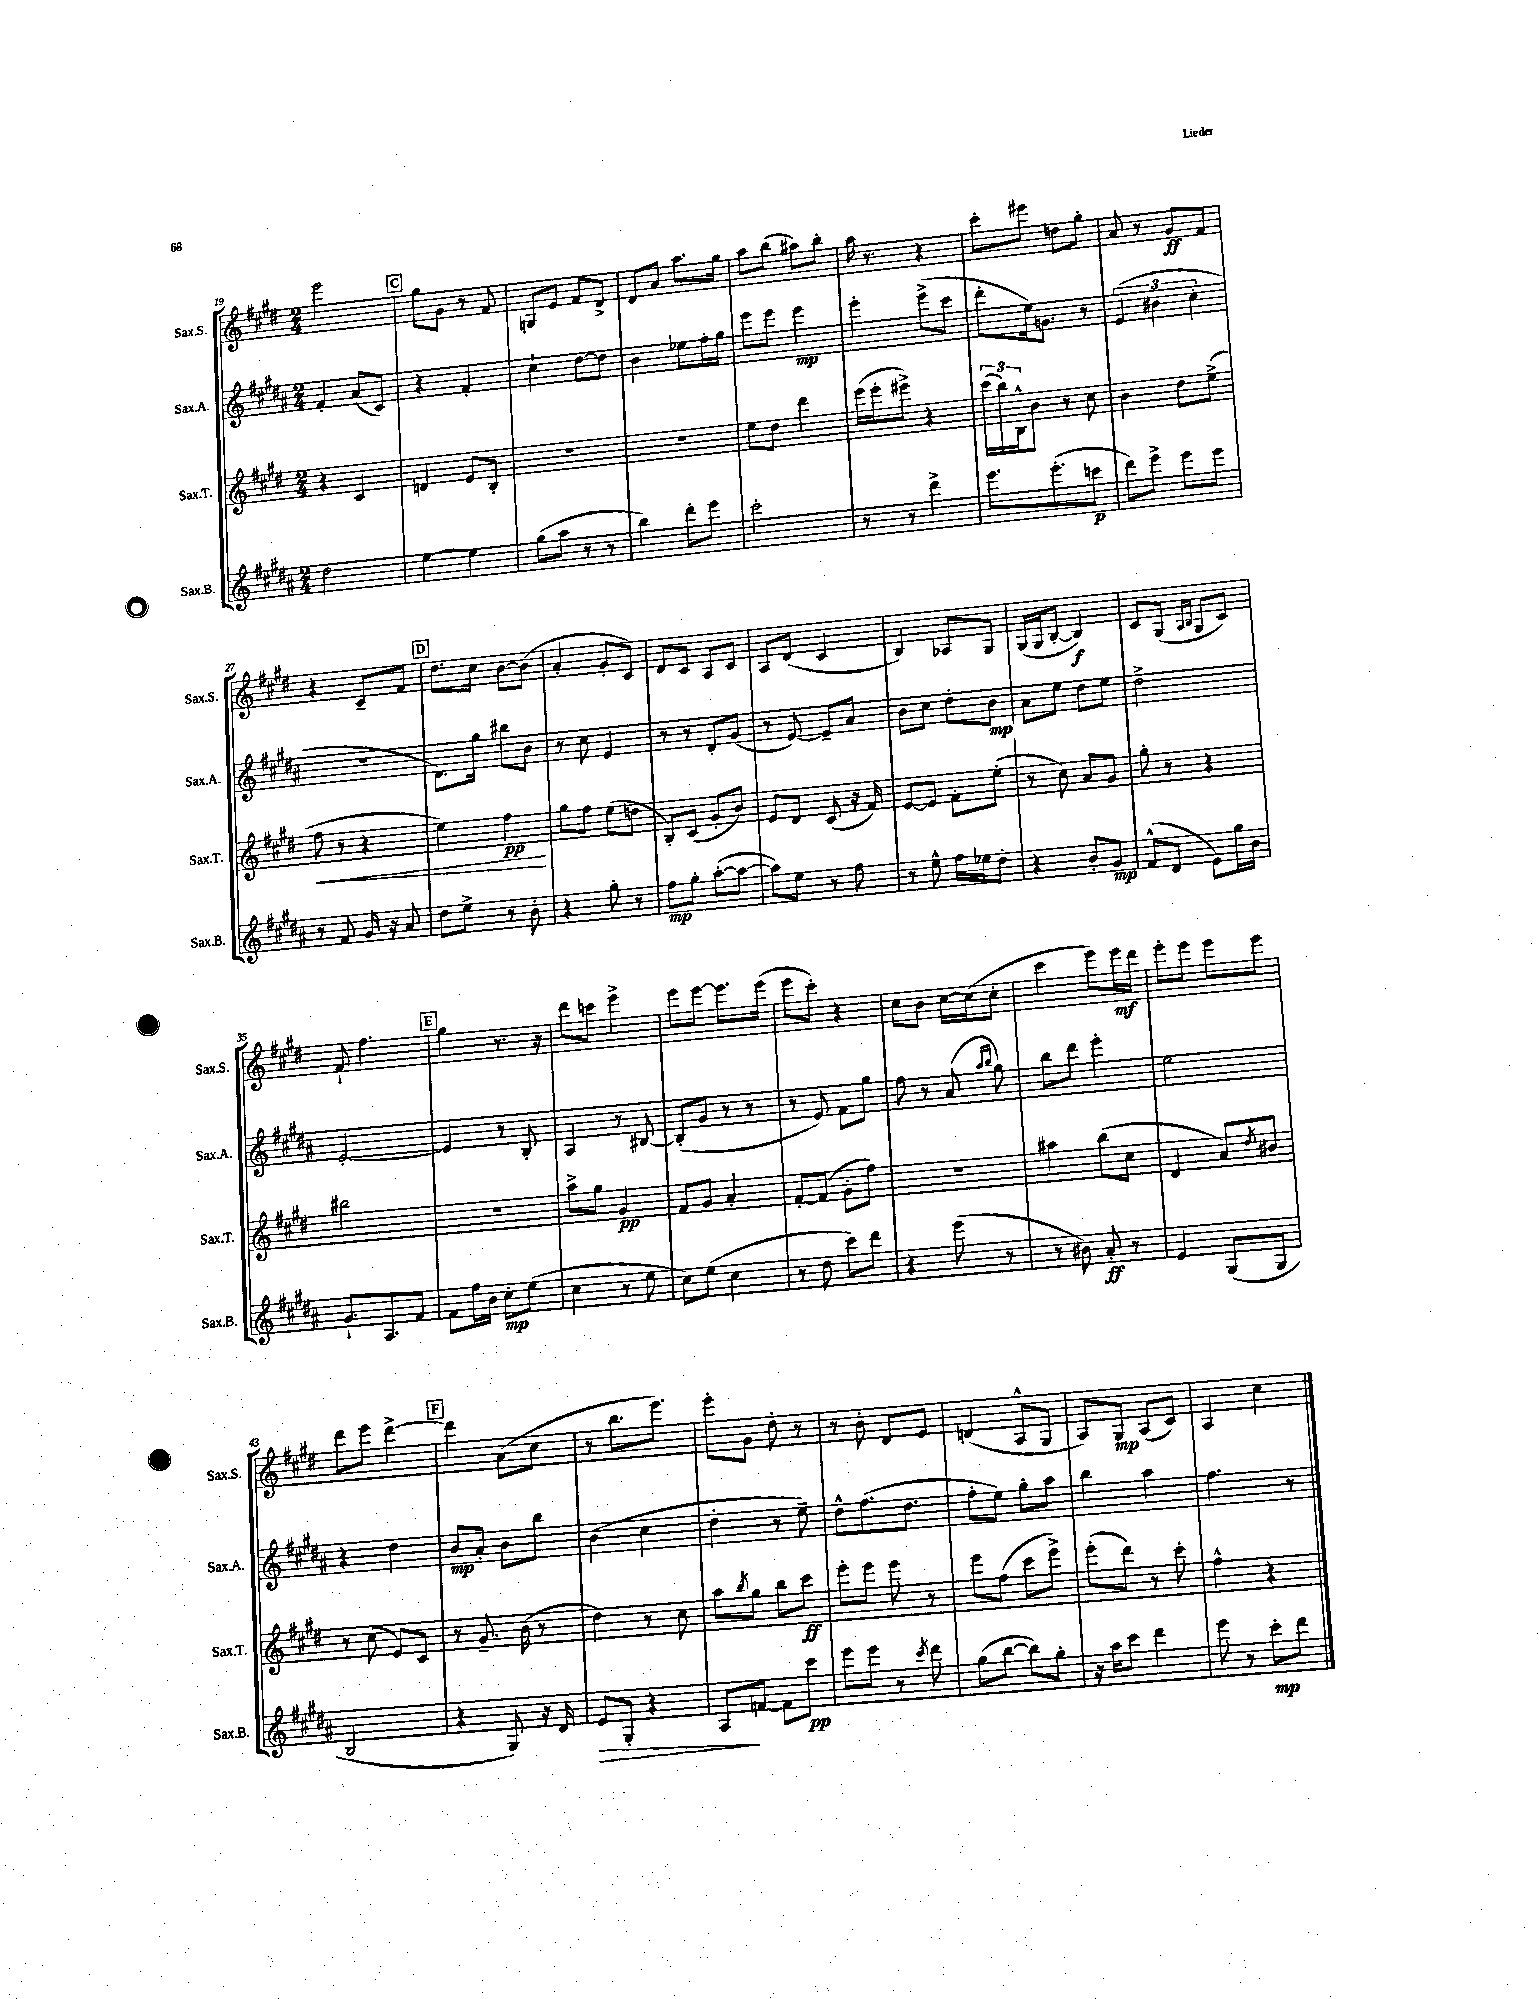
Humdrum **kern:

**kern	**kern	**kern	**kern
*staff4	*staff3	*staff2	*staff1
*clefG2	*clefG2	*clefG2	*clefG2
*k[f#c#g#d#a#]	*k[f#c#g#d#]	*k[f#c#g#d#a#]	*k[f#c#g#d#]
*M2/4	*M2/4	*M2/4	*M2/4
2dd#\	4r	4f#'/	2eee\
.	4c#/	(8a#/L	.
.	.	8c#/J)	.
=	=	=	=
[4ee\	4d/	4r	8gg#\L
.	.	.	8g#\J
4ee\]	8e/L	4f#'/	8r
.	8B'/J	.	8f#/
=	=	=	=
(8gg#\L	2r	4cc#`\	8G/L
8aa#\J	.	.	8e/J
8r	.	[8dd#\L	8f#/L
8r	.	8dd#\]J	8d#^/J
=	=	=	=
4bb\)	2r	4b\	8d#/L
.	.	.	8a/J
8ddd#'\L	.	8ee-\L	8.aa\L
8eee\J	.	16ff#'\L	.
.	.	16gg#\JJ	16gg#\Jk
=	=	=	=
2ccc#'\	8ee\L	8eee\L	8aa\L
.	8dd#\J	8eee\J	(8bb\J
.	4ddd#\	4eee\	8aa#\L)
.	.	.	8bb'\J
=	=	=	=
8r	(16eee\LL	4eee'\	16aa\
.	16eee'\J	.	8.r
8r	8eee#^\J)	.	.
4ddd#^\	4r	(8eee^\L	4r
.	.	8ccc#\J	.
=	=	=	=
8.eee\L	(24ccc#\LL	8ddd#'\L	8ccc#'\L
.	24bb\)	.	.
.	24B^^\J	.	.
.	8b\J	16ee\k)	8eee#\J
(8.eee'\	.	8.g\J	.
.	8r	.	8dd\L
8ccc\J	8cc#\	8r	8gg#'\J
=	=	=	=
8ddd#\L)	4b\	(6e/	8a/
8eee^\J	.	.	8r
.	.	6b#\	.
8eee\L	8dd#\L	.	8g#/L
.	.	6cc#'\	.
8eee\J	(8ee^\J	.	8f#/J
=	=	=	=
8r	8ff#\	2r	4r
8f#/	8r	.	.
16g#/	4r	.	8c#~/L
16r	.	.	.
8a#/	.	.	8f#/J
=	=	=	=
8dd#\L	4ee\)	8.d#\L)	8.dd#\L
8ee^\J	.	.	.
.	.	16gg#\Jk	16cc#\Jk
8r	4ff#\	8bb#\L	[8b\L
8b'\	.	8b\J	(8b\]J
=	=	=	=
4r	8gg#\L	8r	4a'/
.	8ff#\J	8cc#\	.
8gg#'\	(8ee\L	4e/	8g#'/L
8r	8dd\J	.	8c#/J)
=	=	=	=
8ff#\L	8B'/L)	8r	8d#/L
8gg#'\J	(8c#/J	8r	8c#/J
([8aa#'\L	8g#'/L	8d#'/L	8A/L
8aa#\_J	8b/J)	(8g#/J	8c#/J
=	=	=	=
8aa#\]L)	8e/L	8r	8A/L
8ee\J	8d#/J	[8e/)	(8d#/J
8r	(8c#/	8e~/]L	4c#/
8ff#\	16r	8a#/J	.
.	16f#/)	.	.
=	=	=	=
8r	[8e/L	8b\L	4B/)
8ee^^\	8e/]J	8cc#\J	.
16ff#\LL	8f#'\L	8dd#'\L	8A-/L
16ee-\J	.	.	.
8dd#'\J	(8ee'\J	8b\J	8G#/J
=	=	=	=
4r	8r	8a#\L	(16G#/LL
.	.	.	16G#/J
.	8cc#\)	8ee\J	[8B'/J
8b'/L	8a/L	8dd#\L	4B/])
8g#/J	8g#/J	8ee\J	.
=	=	=	=
(8f#^^/L	8gg#'\	2dd#^\	8c#/L
8d#/J	8r	.	(8G#/J
.	.	.	16qqA/LL
.	.	.	16qqB/JJ
8e\L)	4r	.	8G#/L
16gg#\L	.	.	8c#/J)
16b\JJ	.	.	.
=	=	=	=
8.g#`/L	2bb#\	[2e'/	8f#`/
.	.	.	4.ff#\
8.A#/	.	.	.
8f#/J	.	.	.
=	=	=	=
8f#\L	2r	4e/]	4gg#\
16ff#\L	.	.	.
16b\JJ	.	.	.
8cc#'\L	.	8r	8.r
(8ee\J	.	8B'/	.
.	.	.	16r
=	=	=	=
4cc#\	8aa^\L	4A#/	8ddd#\L
.	8gg#\J	.	8ccc\J
8r	4g#/	8r	4eee^\
8ee\	.	[8B#/	.
=	=	=	=
8cc#\L)	8f#/L	(8B#'/]L	8eee\L
(8ee\J	8g#/J	8g#/J	[8eee\J
4cc#\	4a'/	8r	8.eee\]L
.	.	8r	.
.	.	.	(16eee\Jk
=	=	=	=
8r	[8f#'/L	8r	8eee\L
8dd#\	(8f#/]J	8e/)	8ccc#'\J)
8ccc#\L)	8g#'\L	8f#\L	4r
8ddd#\J	8ff#\J)	8gg#\J	.
=	=	=	=
4r	2r	8ff#\	8cc#\L
.	.	8r	8b\J
(8eee\	.	(8a#/	[16cc#\LL
.	.	.	(16cc#\]J
.	.	16qqaa#/LL	.
.	.	16qqbb/JJ	.
8r	.	8gg#\)	8cc#'\J
=	=	=	=
8r	4aa#\	8bb\L	4ccc#\
8b#\)	.	8ddd#\J	.
8a#'/	(8bb\L	4eee'\	8eee\L)
8r	8cc#\J	.	16eee\L
.	.	.	16ddd#\JJ
=	=	=	=
4e/	4d#/	2ee\	8eee'\L
.	.	.	8eee\J
(8G#/L	8a/L)	.	8eee\L
.	8qdd#/	.	.
8G#/J	8b#/J	.	8eee\J
=	=	=	=
2B/	8r	4r	8ddd#\L
.	(8cc#\	.	8eee\J
.	8e/L)	4dd#\	[4ddd#^\
.	8c#/J	.	.
=	=	=	=
4r	8r	8b/L	4ddd#\]
.	8.g#~/	8a#'/J	.
8G#/)	.	8b\L	(8a\L
.	(16b\	.	.
16r	8r	8bb\J	8cc#\J
16d#/	.	.	.
=	=	=	=
8e/L	4dd#\)	(4b\	8r
8G#'/J	.	.	8.bb\L
4r	8r	4cc#\	.
.	.	.	8.eee\J)
.	8cc#\	.	.
=	=	=	=
8A#/L	8aa\L	4dd#'\	8eee'\L
.	8qbb/	.	.
[8f/J	8gg#\J	.	8g#\J
8f\]L	8bb\L	8r	8dd#'\
8ccc#\J	8ccc#\J	8ee~\)	8r
=	=	=	=
8eee\L	8eee'\L	8dd#^^\L	8r
8eee\J	8eee\J	(8.ff#\	8b'\
8r	8eee\	.	8d#/L
.	.	8.dd#\J	.
8qccc#/	.	.	.
8ddd#\	8r	.	8e/J
=	=	=	=
(8gg#\L	8eee\L	8ff#'\L	(4d/
[8bb\J	(8ff#\J	8ee\J)	.
8bb\]L)	8ccc#\L	8gg#'\L	8A^^/L
8gg#'\J	8eee^\J)	8aa#\J	8G#/J
=	=	=	=
16r	(8eee'\L	4bb\	8A/L)
16aa#\LK	.	.	.
8ccc#\J	8ddd#\J)	.	8G#/J
4ddd#\	8r	4aa#\	(8A/L
.	8ccc#'\	.	8c#/J)
=	=	=	=
8eee\	4ff#^^\	4.ff#\	4A/
8r	.	.	.
8ccc#'\L	4r	.	4cc#\
8ddd#\J	.	8r	.
==	==	==	==
*-	*-	*-	*-
